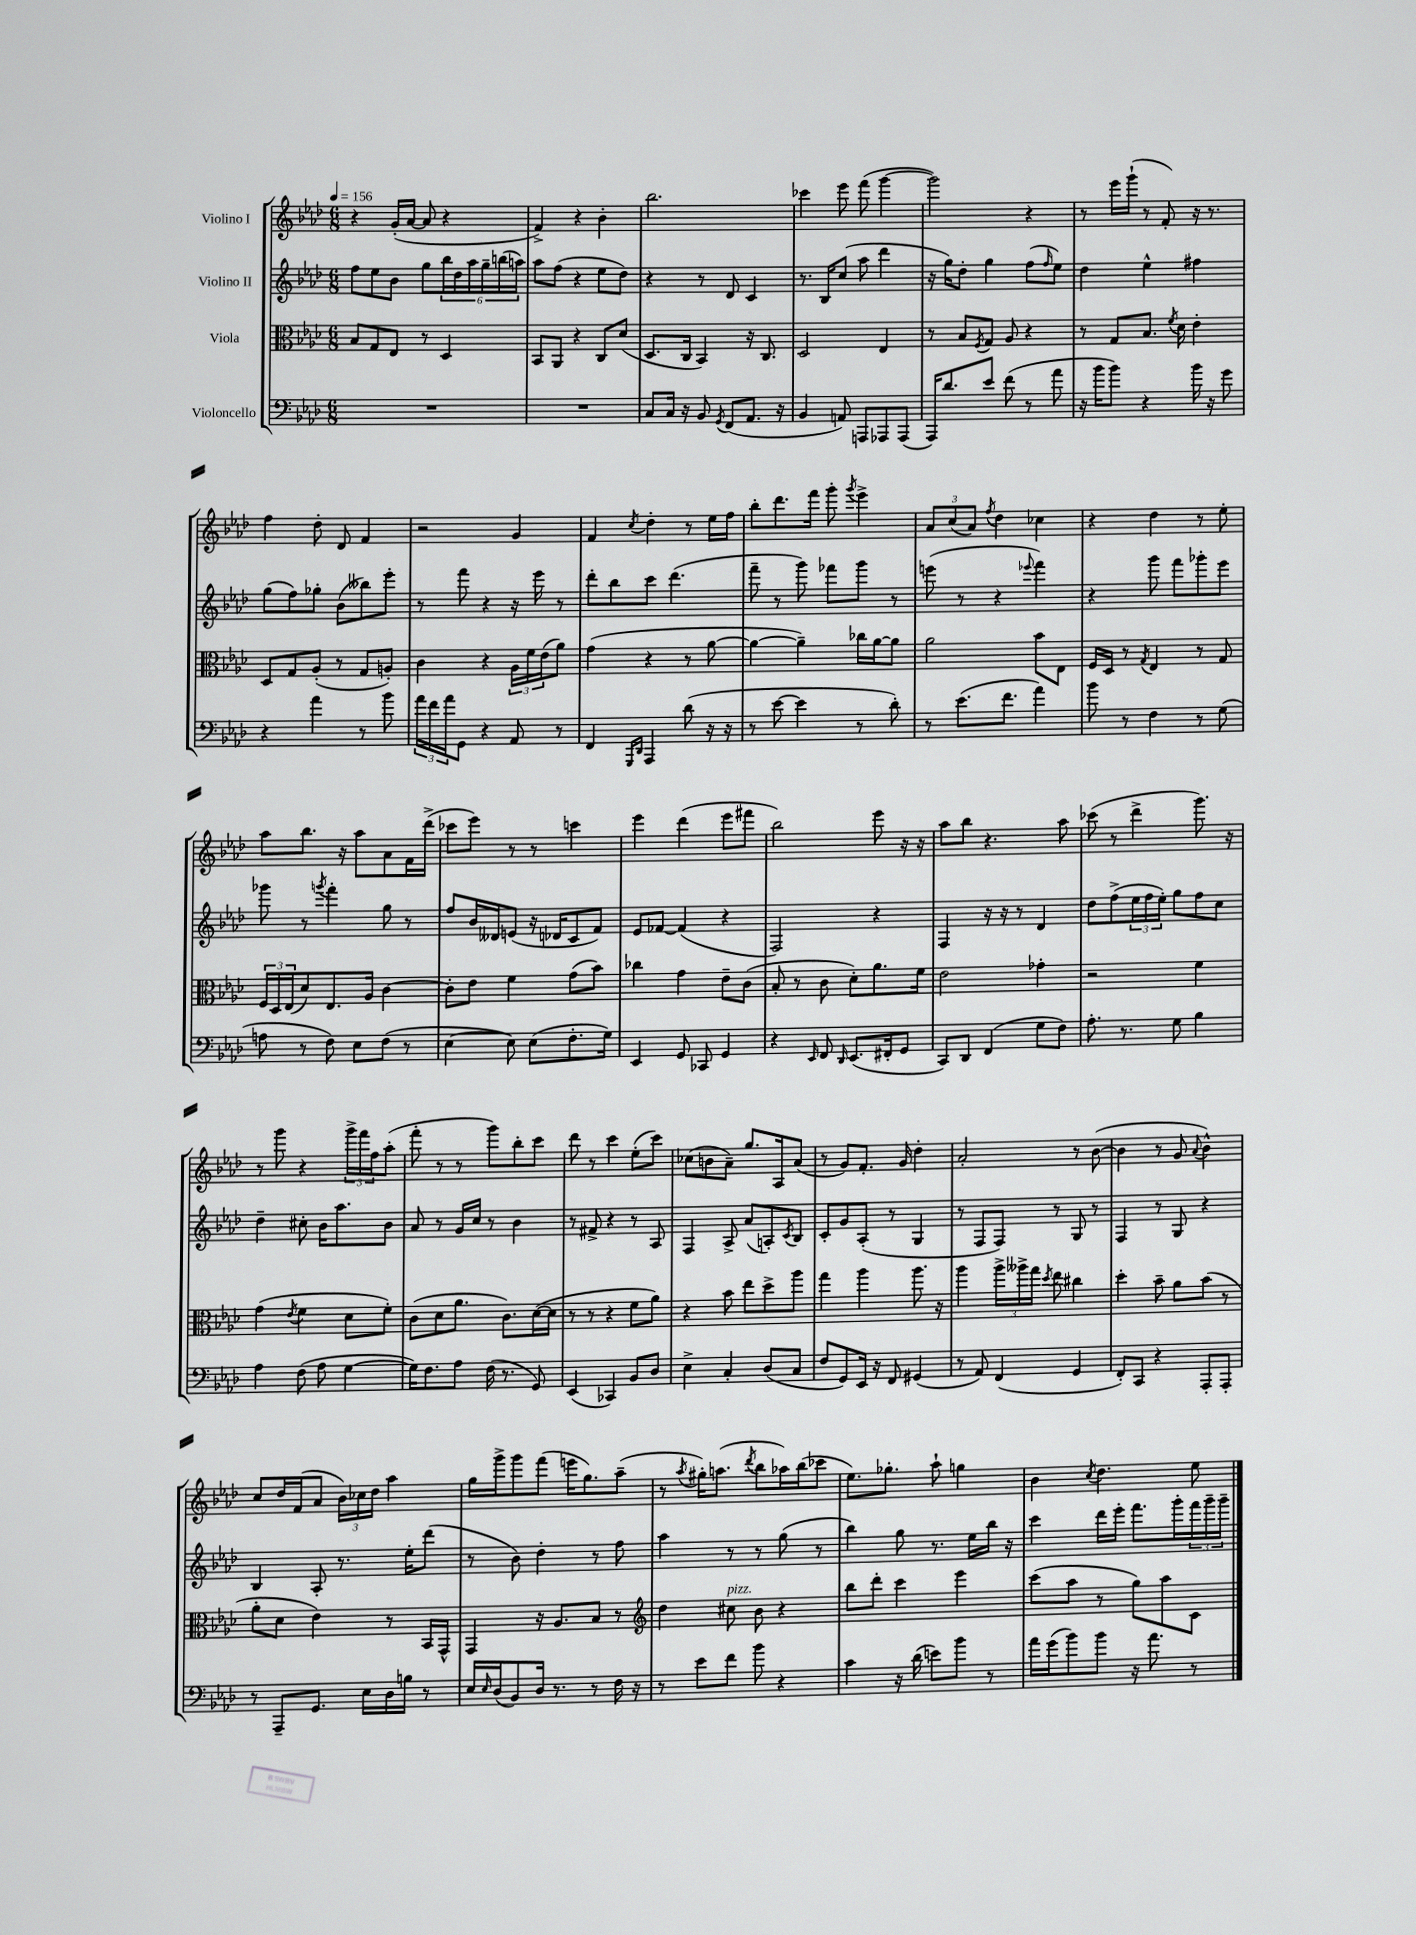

**kern	**kern	**kern	**kern
*staff4	*staff3	*staff2	*staff1
*clefF4	*clefC3	*clefG2	*clefG2
*k[b-e-a-d-]	*k[b-e-a-d-]	*k[b-e-a-d-]	*k[b-e-a-d-]
*M6/8	*M6/8	*M6/8	*M6/8
*MM156	*MM156	*MM156	*MM156
2.r	8B-	8ff	4r
.	8G	8ee-	.
.	8E-	8b-	(16g'
.	.	.	[16a-
.	8r	8gg	8a-]
.	4D-	24bb-	4r
.	.	24dd-	.
.	.	24aa-	.
.	.	24gg~	.
.	.	(24bb	.
.	.	24aa)	.
=	=	=	=
2.r	8BB-	8aa-	4f^)
.	8AA-	(8ff	.
.	4r	4r	4r
.	8C	8ee-	4b-'
.	(8d-	8dd-)	.
=	=	=	=
8C	8.D-	4r	2.bb-
16C	.	.	.
16r	16C	.	.
8BB-	4BB-)	8r	.
8qGG	.	.	.
(8FF	.	8d-	.
8.AA-	16r	4c	.
.	8.C	.	.
16r	.	.	.
=	=	=	=
4BB-	2D-	8.r	4ccc-
.	.	16B-	.
8AA)	.	(8cc	8eee-
8AAA	.	8aa-	(8fff
8AAA-	4E-	4ddd-	[4ggg
(8AAA-	.	.	.
=	=	=	=
16AAA-)	8r	16r	2ggg])
8.d-	.	16gg)	.
.	8B-	8dd-'	.
.	8qF	.	.
8e-	8G	4gg	.
(8f	8A-	.	.
8r	4r	(8ff	4r
.	.	16qqff	.
8a-	.	8ee-)	.
=	=	=	=
16r	8r	4dd-	8r
16b-	.	.	.
8b-)	8G	.	16eee-
.	.	.	(16ggg`
4r	8.B-	4ee-^^	8r
.	.	.	8f')
.	8qf	.	.
.	16d-	.	.
16b-	4e-'	4ff#	16r
16r	.	.	8.r
8g	.	.	.
=	=	=	=
4r	8D-	(8gg	4ff
.	8G	8ff)	.
4a-	(8A-'	8gg-'	8dd-'
.	8r	(8b-	8d-
8r	8G	8bb--)	4f
8b-	8A')	8eee-'	.
=	=	=	=
24a-	4c	8r	2r
24f	.	.	.
24a-	.	.	.
8GG	.	8fff	.
4r	4r	4r	.
8AA-	24A-	16r	4g
.	24f	.	.
.	.	16eee-	.
.	(24e-	.	.
8r	8a-)	8r	.
=	=	=	=
4FF	(4g	8ddd-'	4f
.	.	8bb-	.
16qqGGG	.	.	.
16qqDD-	.	.	8qcc
4AAA-	4r	8ccc	4dd-'
.	.	(4.ddd-	.
(8d-	8r	.	8r
16r	[8a-	.	16ee-
16r	.	.	16ff
=	=	=	=
8r	4a-_	8fff~	8bb-'
[8e-	.	8r	8.ddd-
4e-]	4a-~])	8ggg)	.
.	.	.	16fff
.	.	8fff-	8ggg'
.	.	.	8qggg
8r	16cc-	8ggg	4eee-^
.	[16a-	.	.
8d-')	8a-]	8r	.
=	=	=	=
8r	2a-	(8eee	12a-
.	.	.	(12cc
(8.e-	.	8r	.
.	.	.	12a-)
.	.	.	8qff
.	.	4r	4dd-
8.f	.	.	.
.	.	8qqeee-	.
4a-)	8b-	4fff)	4cc-
.	8E-	.	.
=	=	=	=
8b-	16F	4r	4r
.	16D-	.	.
8r	8r	.	.
.	8qG	.	.
4F	4E-	8ggg	4dd-
.	.	8fff	.
8r	8r	8ggg-'	8r
(8G	8G	8eee-	8ee-'
=	=	=	=
8A	24F	8ggg-	8aa-
.	24D-	.	.
.	(24E-	.	.
8r	8d-)	8r	8.bb-
.	.	8qggg	.
8F)	8.E-	4fff'	.
.	.	.	16r
8E-	.	.	8aa-
.	16A-	.	.
(8F	[4c	8gg	8a-
8r	.	8r	16f
.	.	.	(16ddd-^
=	=	=	=
[4E-	8c']	8ff	8ccc-
.	8e-	16b-	8eee-)
.	.	16d--	.
8E-])	4f	(8e	8r
(8E-	.	16r	8r
.	.	16d-	.
8.F'	(8g	8c	4ccc
.	8b-)	8f)	.
16G)	.	.	.
=	=	=	=
4EE-	4cc-	8e-	4eee-
.	.	[8f-	.
8GG	4g	(4f-]	(4ddd-
8CC-	.	.	.
4GG	8e-~	4r	8eee-
.	(8c	.	8fff#
=	=	=	=
4r	8B-'	2F)	2bb-)
.	8r	.	.
16qqEE-	.	.	.
8FF	8c	.	.
16qqDD-	.	.	.
(8.EE-	8d-')	.	.
.	8.a-	4r	8eee-
16FF#'	.	.	.
8GG	.	.	16r
.	16f	.	16r
=	=	=	=
8CC)	2e-	4F	8aa-
8DD-	.	.	8bb-
(4FF	.	16r	4.r
.	.	16r	.
.	.	8r	.
8G	4g-'	4d-	.
8F)	.	.	8aa-
=	=	=	=
8.A-'	2r	8dd-	(8ccc-
.	.	(8ff^	8r
8.r	.	.	.
.	.	24ee-	4ddd-^
.	.	24ff	.
.	.	24ee-')	.
8G	.	8gg	.
4B-	4f	8ff	8.ggg)
.	.	8cc	.
.	.	.	16r
=	=	=	=
4A-	(4g	4dd-~	8r
.	.	.	8ggg
.	8qe-	.	.
(8F	4f	8cc#'	4r
8A-	.	16b-	.
.	.	8.aa-	.
[4G	8d-	.	24ggg^
.	.	.	24fff
.	.	.	24ff
.	8f')	8b-	(8aa-'
=	=	=	=
16G])	(8c	8a-	8fff'
8.F	.	.	.
.	8d-	8r	8r
8A-	8.a-	16g	8r
.	.	16cc	.
(16F	.	8r	8ggg)
8.r	8.c)	.	.
.	.	4b-	8bb-'
8GG)	([16d-	.	8ccc
.	16d-]	.	.
=	=	=	=
(4EE-	8r	8r	8ddd-
.	8r	8f#^	8r
4CC-)	4r	4r	4ccc
8BB-	8f	8r	(8ee-'
8D-	8a-)	8A-	8ccc)
=	=	=	=
4E-^	4r	4F	(8cc-
.	.	.	8b
4C'	8b-	8A-^	8a-~)
.	8ee-	(8a-	8.gg
(8D-	8dd-^	8A')	.
.	.	.	16A-
.	.	8qc	.
8C	8aa-	8B-	(8a-
=	=	=	=
8F	4gg	8c'	8r
8GG)	.	8g	8g)
16EE-	4aa-	(8A-'	8.f'
16r	.	.	.
8FF	.	8r	.
.	.	.	16g
(4GG#	8.aa-	4G	4dd-'
.	16r	.	.
=	=	=	=
8r	4aa-	8r	2a-'
8AA-)	.	8F	.
(4FF	24aa-^	8F)	.
.	24aa--^	.	.
.	24gg	.	.
.	8qdd-	.	.
.	8ee-	8r	.
4GG	4cc#	8G	8r
.	.	8r	([8b-
=	=	=	=
8FF')	4dd-'	4F	4b-]
8CC	.	.	.
4r	8b-~	8r	8r
.	8a-	8G	8g
.	.	.	8qqa-
8AAA-'	(8b-	4r	4b-^^)
8AAA-'	8r	.	.
=	=	=	=
8r	8a-'	4B-	8cc
8AAA-~	8d-	.	16dd-
.	.	.	(16f
8.GG	4e-)	8A-'	8a-
.	.	8.r	24b-)
.	.	.	24cc-
16E-	.	.	.
.	.	.	24dd-
16D-	8r	.	4aa-
16B	.	16ee-'	.
8r	16BB-	(8ddd-	.
.	16GG^^	.	.
=	=	=	=
16E-	4GG	8r	16gg
16qqE-	.	.	.
(16D-	.	.	16ggg^
8BB-)	.	8b-)	8ggg
16D-	16r	4dd-'	(8fff
8.r	8.A-	.	.
.	.	.	16eee
.	.	.	8.gg)
8r	8B-	8r	.
16F	8r	8ff	(8aa-~
16r	.	.	.
=	=	=	=
*	*clefG2	*	*
8r	4dd-	4aa-	8r
.	.	.	8qaa-
8e-	.	.	16gg#')
.	.	.	(8.aa
8f	8cc#	8r	.
.	.	.	8qddd-
8b-	8b-	8r	8bb-
4r	4r	(8gg	16aa-)
.	.	.	(16bb-
.	.	8r	8ccc-
=	=	=	=
4c	8bb-	4bb-)	8.ee-)
.	8ddd-'	.	.
.	.	.	8.gg-'
16r	4ccc	8gg	.
(16d-	.	.	.
8e)	.	8.r	8aa-`
8b-	4eee-	.	4gg
.	.	16ee-	.
8r	.	16bb-	.
.	.	16r	.
=	=	=	=
16a-	(8ccc	4ccc	4b-
(16g	.	.	.
8b-)	8aa-	.	.
.	.	.	8qcc
8b-	8r	16ddd-	4.dd-
.	.	16eee-'	.
16r	8gg)	8.fff	.
8.a-	.	.	.
.	8aa-	.	.
.	.	16ggg'	.
8r	8c	24fff	8ee-
.	.	24ggg~	.
.	.	24ggg~	.
==	==	==	==
*-	*-	*-	*-
